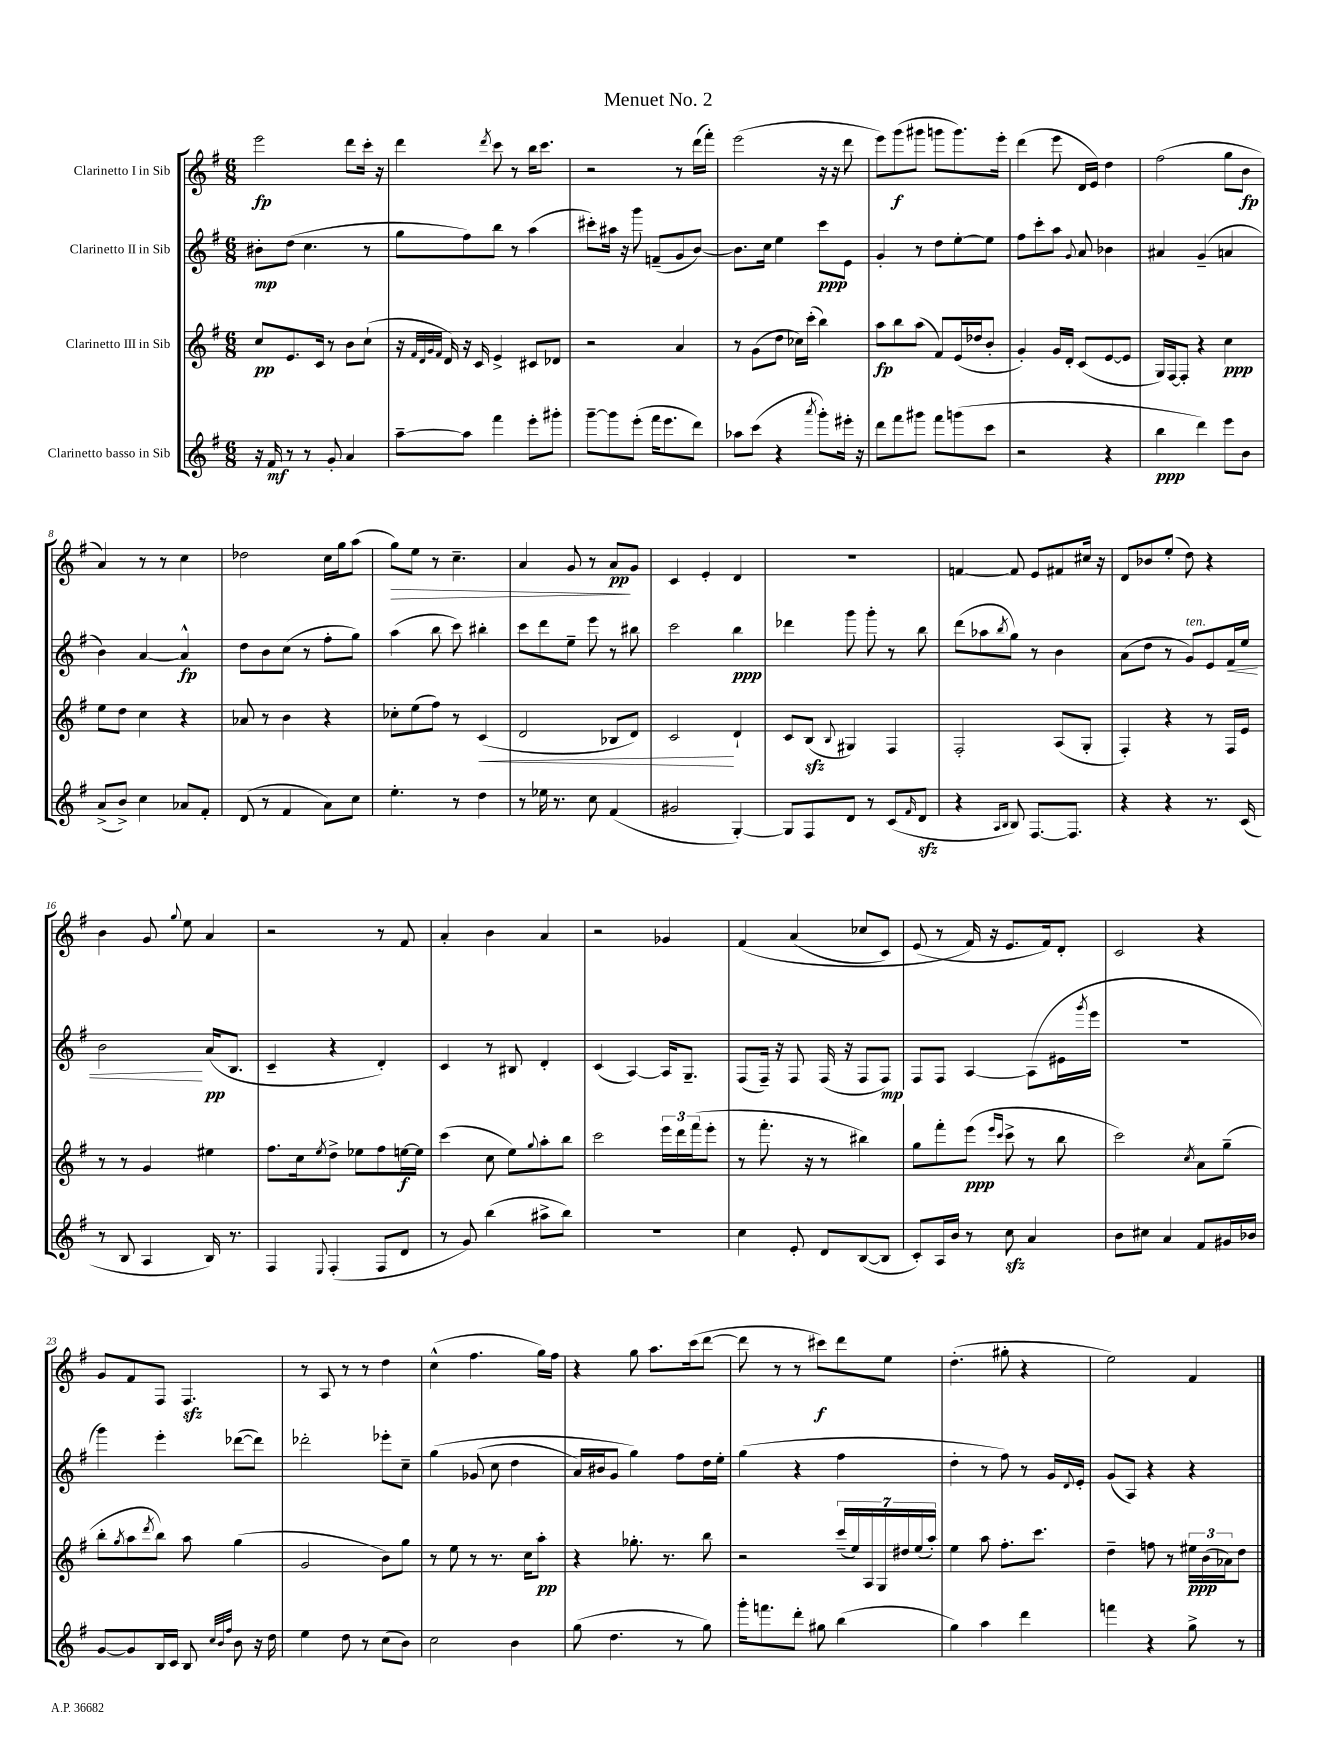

**kern	**kern	**kern	**kern
*staff4	*staff3	*staff2	*staff1
*clefG2	*clefG2	*clefG2	*clefG2
*k[f#]	*k[f#]	*k[f#]	*k[f#]
*M6/8	*M6/8	*M6/8	*M6/8
16r	8cc	8b#'	2eee
16f#	.	.	.
8r	8.e	(8dd	.
8r	.	4.cc	.
.	16c	.	.
8g'	8r	.	.
4a	8b	.	8ddd
.	(8cc`	8r	16ccc'
.	.	.	16r
=	=	=	=
[8aa~	16r	8gg	4ddd
.	32qqf#	.	.
.	32qqd	.	.
.	32qqg	.	.
.	32qqf#	.	.
.	16d)	.	.
8aa]	16r	8ff#)	.
.	16c	.	.
.	.	.	8qddd
4fff#	4e^	8bb	8ccc
.	.	8r	8r
8eee'	8c#	(4aa	16bb
.	.	.	8.ccc
8ggg#'	8d-	.	.
=	=	=	=
[8ggg~	2r	8ccc#')	2r
8ggg]	.	16aa#	.
.	.	16r	.
(8eee'	.	8ggg	.
16fff#	.	(8f~	.
8.eee	.	.	.
.	4a	8g	8r
8ddd)	.	[8b)	(16ddd
.	.	.	16fff#')
=	=	=	=
8aa-	8r	8.b]	(2eee
(8ccc	(8g	.	.
.	.	16cc	.
4r	8dd	4ee	.
.	16cc-)	.	.
.	(16ccc'	.	.
8qaaa	.	.	.
8ggg')	4bb)	8ccc	16r
.	.	.	16r
16eee#'	.	8e	8ddd
16r	.	.	.
=	=	=	=
8ddd	8aa	4g'	8eee)
8fff#	8bb	.	(8ggg
8ggg#	(8aa	8r	8ggg#
8fff#	8f#)	8dd	8ggg
(8ggg	(16e	[8ee'	8.ggg)
.	16dd-	.	.
8ccc	8b'	8ee]	.
.	.	.	16eee'
=	=	=	=
2r	4g')	8ff#	(4ddd
.	.	8ccc'	.
.	16g	8aa	8eee
.	16d'	.	.
.	.	8qqg	.
.	(8c	8a	16d
.	.	.	16e)
4r	[8e	4b-	4dd
.	8e]	.	.
=	=	=	=
4bb	16G)	4a#	(2ff#
.	[16F#	.	.
.	8F#']	.	.
4ddd)	4r	(4g~	.
8eee	4cc	4a	8gg
8b	.	.	8b
=	=	=	=
(8a^	8ee	4b)	4a)
8b^)	8dd	.	.
4cc	4cc	[4a	8r
.	.	.	8r
8a-	4r	4a^^]	4cc
8f#'	.	.	.
=	=	=	=
(8d	8a-	8dd	2dd-
8r	8r	8b	.
4f#	4b	(8cc	.
.	.	8r	.
8a)	4r	8ff#'	16cc
.	.	.	16gg
8cc	.	8gg)	(8aa
=	=	=	=
4.ee'	8cc-'	(4aa	8gg)
.	(8ee	.	8ee
.	8ff#)	8bb	8r
8r	8r	8ccc)	4.cc~
4dd	(4c	4bb#'	.
=	=	=	=
8r	2d	8ccc	4a
16ee-	.	8ddd	.
8.r	.	.	.
.	.	8ee~	8g
8cc	.	8eee	8r
(4f#	8B-	8r	8a
.	8d)	8bb#	8g
=	=	=	=
2g#	2c	2ccc	4c
.	.	.	4e'
[4G')	4d`	4bb	4d
=	=	=	=
8G]	8c	4ddd-	2.r
8F#	(8B	.	.
.	8qqB	.	.
8d	4G#)	8ggg	.
8r	.	8ggg'	.
(8c	4F#	8r	.
16qqf#	.	.	.
8d	.	8bb	.
=	=	=	=
4r	2F#'	(8ddd	[4f
.	.	8aa-	.
16qqA	.	.	.
16qqB	.	8qbb	.
8B)	.	8gg)	8f]
[8.F#	.	8r	8e
.	(8A	4b	8f#
8.F#]	.	.	.
.	8G'	.	16cc#
.	.	.	16r
=	=	=	=
4r	4F#')	(8a	8d
.	.	8dd	8b-
4r	4r	8r	(8ee'
.	.	8g)	8dd)
8.r	8r	8e	4r
.	16F#	16f#	.
(16c	16e	16ee	.
=	=	=	=
8r	8r	2b	4b
8B	8r	.	.
4A	4g	.	8g
.	.	.	8qqgg
.	.	.	8ee
16B)	4ee#	(16a	4a
8.r	.	8.B	.
=	=	=	=
4F#	8.ff#	4c~	2r
.	16cc	.	.
8qqE	8qee	.	.
(4F#'	8dd^	4r	.
.	8ee-	.	.
8F#	8ff#	4d')	8r
8d	[16ee	.	8f#
.	16ee]	.	.
=	=	=	=
8r	(4ccc	4c	4a'
8g)	.	.	.
(4bb	8cc	8r	4b
.	8ee)	8B#	.
.	8qqgg	.	.
8aa#^	8aa'	4d'	4a
8bb)	8bb	.	.
=	=	=	=
2.r	2ccc	(4c	2r
.	.	[4A)	.
.	24eee	16A]	4g-
.	24ddd	.	.
.	.	8.G~	.
.	(24fff#	.	.
.	8eee'	.	.
=	=	=	=
4cc	8r	(8F#	&(4f#
.	8.fff#'	16F#~)	.
.	.	16r	.
8e'	.	8F#	(4a
.	16r	.	.
8d	8r	(16F#	.
.	.	16r	.
([8B	4bb#)	8F#	8cc-
8B]	.	8F#)	8c)
=	=	=	=
8c')	8gg	8F#	(8e
16A	8fff#'	8F#	8r
16b	.	.	.
8r	(8eee	[4A	16f#&)
.	.	.	16r
.	16qqeee	.	.
.	16qqccc	.	.
8cc	8ccc^	.	8.e
4a	8r	(8A]	.
.	.	.	16f#)
.	8bb	16e#	8d'
.	.	8qggg	.
.	.	16eee	.
=	=	=	=
8b	2ccc)	2.r	2c
8cc#	.	.	.
4a	.	.	.
.	8qcc	.	.
8f#	8a	.	4r
16g#	(8gg~	.	.
16b-	.	.	.
=	=	=	=
[8g	8bb'	4ggg)	8g
.	8qgg	.	.
8g]	8aa	.	8f#
.	8qddd	.	.
16B	8bb)	4eee'	8F#
16c	.	.	.
8B	8aa	.	4.F#
32qqcc	.	.	.
32qqb	.	.	.
32qqff#	.	.	.
8b	(4gg	([8ddd-	.
16r	.	8ddd-])	.
16dd	.	.	.
=	=	=	=
4ee	2g	2ddd-'	8r
.	.	.	8A
8dd	.	.	8r
8r	.	.	8r
(8cc	8b)	8eee-'	4dd
8b)	8gg	8cc~	.
=	=	=	=
2cc	8r	&(4gg	(4cc^^
.	8ee	.	.
.	8r	(8g-	4.ff#
.	8.r	8cc	.
4b	.	4dd	.
.	16cc	.	.
.	8aa'	.	16gg)
.	.	.	16ff#
=	=	=	=
(8gg	4r	16a)	4r
.	.	16b#	.
4.dd	.	8g	.
.	8.gg-'	4gg&)	8gg
.	.	.	8.aa
.	8.r	.	.
8r	.	8ff#	.
.	.	.	(16ccc
8gg)	8bb	16dd	[8ddd
.	.	16ee'	.
=	=	=	=
16ggg'	2r	(4gg	8ddd]
8.fff	.	.	.
.	.	.	8r
8ddd'	.	4r	8r
8gg#	.	.	8ccc#)
(4bb	(28ccc~	4ff#	8ddd
.	28ee)	.	.
.	28A	.	.
.	28G	.	.
.	.	.	8ee
.	28dd#	.	.
.	(28ee	.	.
.	28aa')	.	.
=	=	=	=
4gg)	4ee	4dd'	(4.dd'
4aa	8aa	8r	.
.	8.ff#'	8ff#)	8gg#'
4ddd	.	8r	4r
.	8.ccc	.	.
.	.	16g	.
.	.	8qqd	.
.	.	16e'	.
=	=	=	=
4fff	4dd~	(8g	2ee)
.	.	8A)	.
4r	8ff	4r	.
.	8r	.	.
8gg^	24ee#	4r	4f#
.	(24b	.	.
.	24a-)	.	.
8r	8dd	.	.
==	==	==	==
*-	*-	*-	*-
